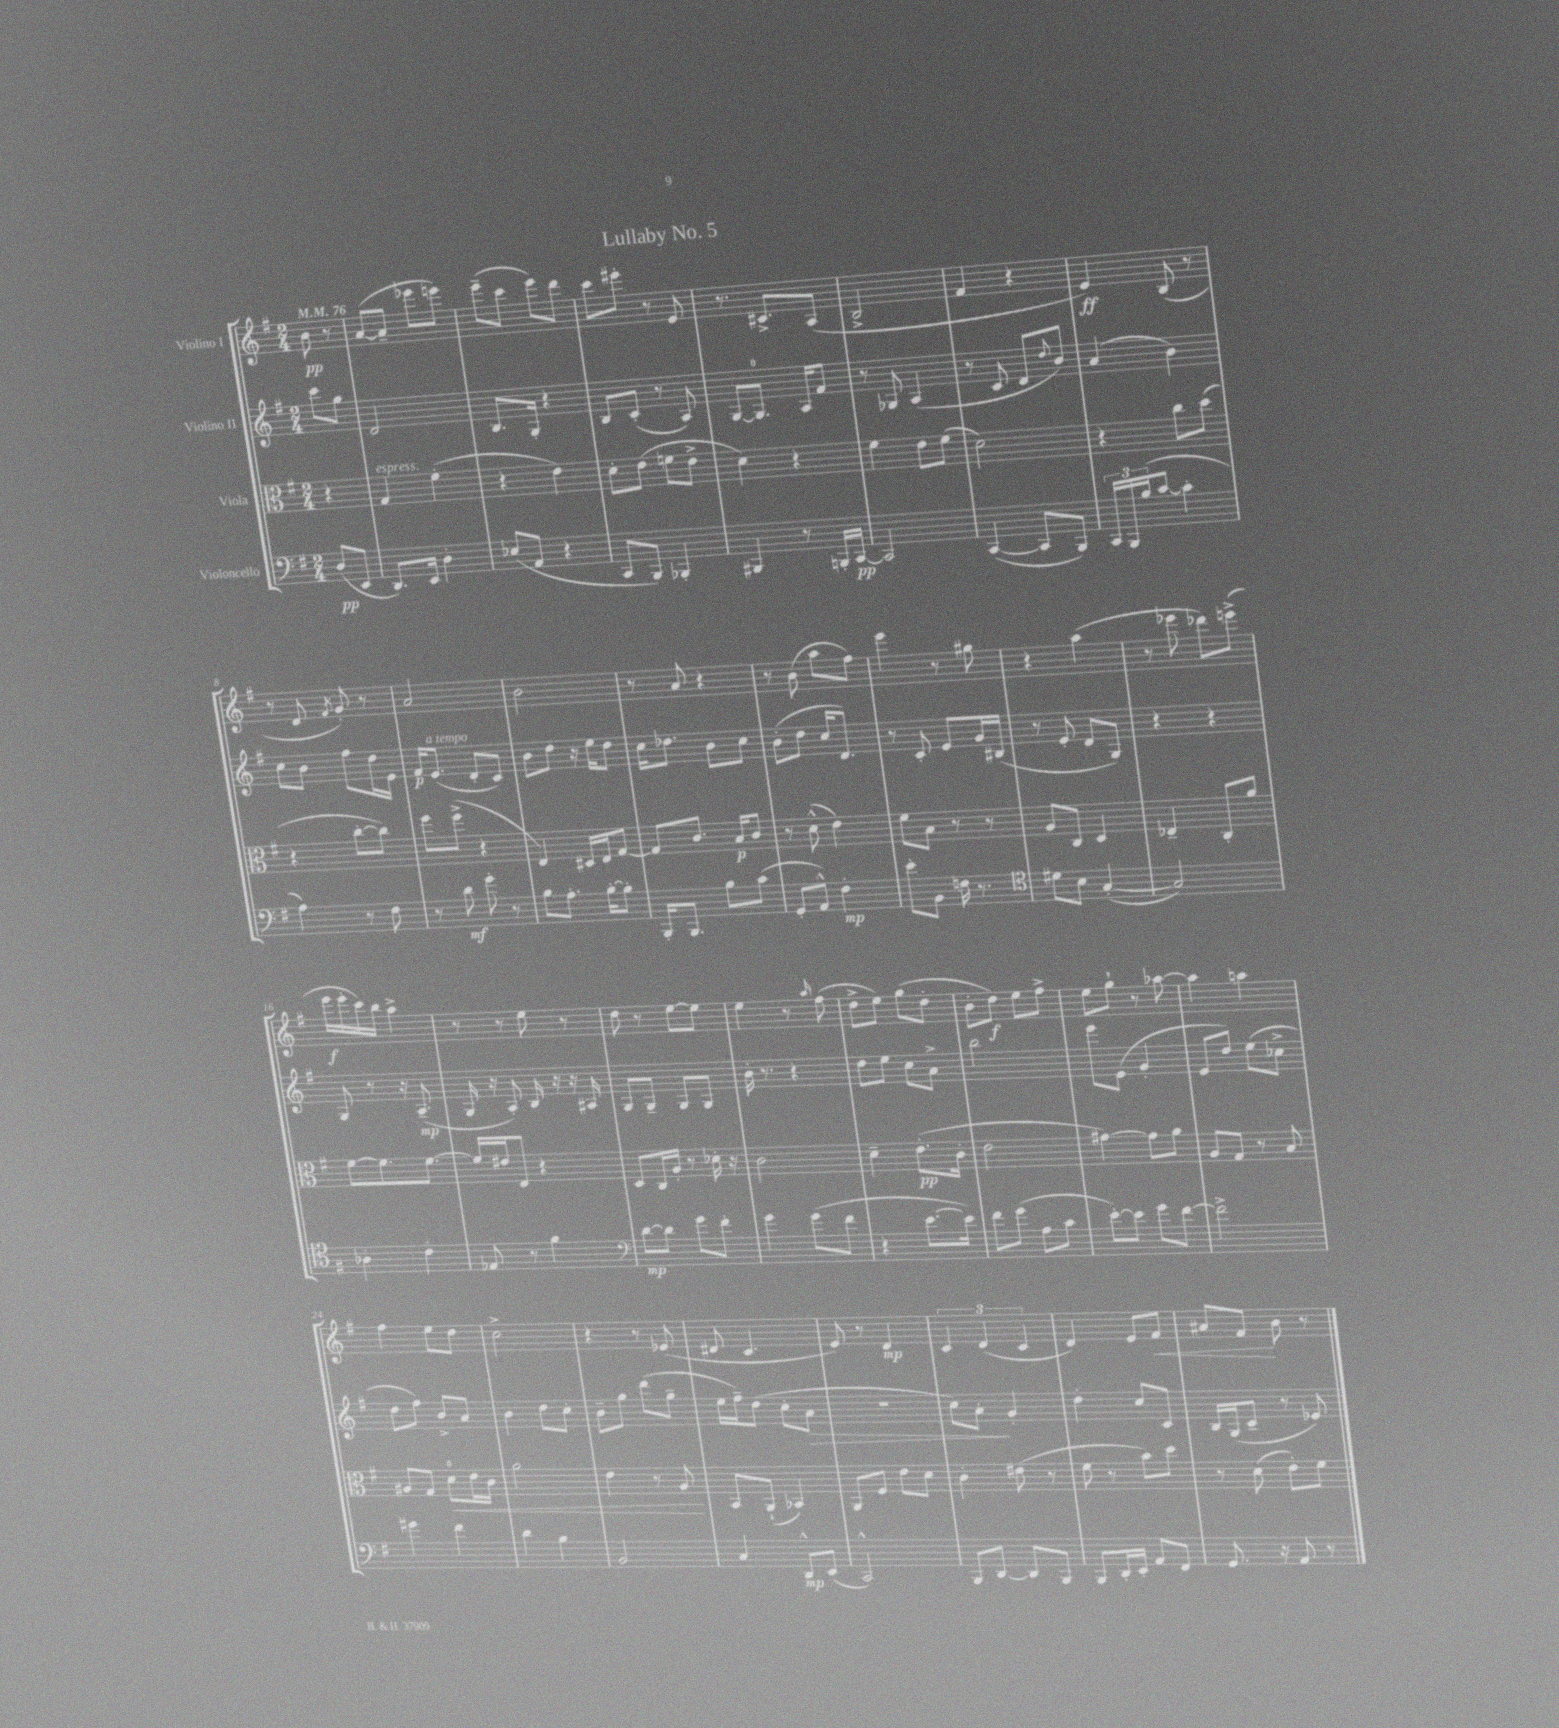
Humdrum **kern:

**kern	**dynam	**kern	**dynam	**kern	**dynam	**kern	**dynam
*part4	*part4	*part3	*part3	*part2	*part2	*part1	*part1
*staff4	*staff4	*staff3	*staff3	*staff2	*staff2	*staff1	*staff1
*I"Violoncello	*	*I"Viola	*	*I"Violino II	*	*I"Violino I	*
*clefF4	*	*clefC3	*	*clefG2	*	*clefG2	*
*k[f#]	*	*k[f#]	*	*k[f#]	*	*k[f#]	*
*M2/4	*	*M2/4	*	*M2/4	*	*M2/4	*
*MM76	*	*MM76	*	*MM76	*	*MM76	*
=	=	=	=	=	=	=	=
(8D/L	pp	4r	.	8ccc\L	.	8b\	pp
8EE/J	.	.	.	8gg\J	.	8r	.
=1	=1	=1	=1	=1	=1	=1	=1
!	!	!LO:TX:a:i:t=espress.	!	!	!	!	!
8.DD/L)	.	4G/	.	2d/	.	([8a/L	.
.	.	.	.	.	.	8a~/J]	.
16EE/Jk	.	.	.	.	.	.	.
4D'\	.	(4f#'\	.	.	.	8eee-X\L	.
.	.	.	.	.	.	8eeen\J)	.
=2	=2	=2	=2	=2	=2	=2	=2
(8E-X/L	.	4r	.	8.B/L	.	(8eee~\L	.
8AA/J	.	.	.	.	.	8ccc\J	.
.	.	.	.	16G'/Jk	.	.	.
4r	.	4e\)	.	4r	.	8eee\L)	.
.	.	.	.	.	.	8ddd\J	.
=3	=3	=3	=3	=3	=3	=3	=3
8CC/L	.	8d'\L	.	8B/L	.	8ccc\L	.
8BBB/J)	.	(8e\J	.	(8c'/J	.	8eee#X'\J	.
4BBB-X'/	.	8fn\L	.	8r	.	8r	.
.	.	8e^\J	.	8A/)	.	8e/	.
=4	=4	=4	=4	=4	=4	=4	=4
4BBB#X/	.	4d\)	.	[8G/L	.	8.r	.
.	.	.	.	8.G/J]	.	.	.
.	.	.	.	.	.	8.c#X^/L	.
8r	.	4r	.	.	.	.	.
.	.	.	.	16A/KL	.	.	.
16BBBn'/LL	.	.	.	8f#/J	.	(8A/J	.
[16CC/JJ	pp	.	.	.	.	.	.
=5	=5	=5	=5	=5	=5	=5	=5
2CC/]	.	4f#\	.	8r	.	2B^/	.
.	.	.	.	8G-X/	.	.	.
.	.	8e\L	.	(4A/	.	.	.
.	.	(8f#\J	.	.	.	.	.
=6	=6	=6	=6	=6	=6	=6	=6
([4CC/	.	2d\)	.	8r	.	4f#/	.
.	.	.	.	8c/	.	.	.
8CC/L]	.	.	.	8d/L	.	4r	.
.	.	.	.	8qqdd/	.	.	.
8BBB/J)	.	.	.	8b/J)	.	.	.
=7	=7	=7	=7	=7	=7	=7	=7
24CC/LL	.	4r	.	(4a/	.	4e/)	ff
24BBB/	.	.	.	.	.	.	.
(24B/J	.	.	.	.	.	.	.
[8c/J	.	.	.	.	.	.	.
4c'\]	.	8cc\L	.	4b\)	.	(8B/	.
.	.	(8dd\J	.	.	.	8r	.
!!LO:LB:g=z
=8	=8	=8	=8	=8	=8	=8	=8
4A\)	.	4r	.	8cc\L	.	8r	.
.	.	.	.	8b\J	.	8d/	.
.	.	.	.	.	.	8qf#/	.
8r	.	[8cc'\L	.	8ff#\L	.	8g'/)	.
8F#\	.	8cc\J])	.	16dd\L	.	8r	.
.	.	.	.	16e\JJ	.	.	.
=9	=9	=9	=9	=9	=9	=9	=9
8r	.	8ff#\L	.	16f#/KL	p	2a/	.
!	!	!	!	!LO:TX:a:i:t=a tempo	!	!	!
.	.	.	.	(8.e/J	.	.	.
8d\	mf	(8ff#^\J	.	.	.	.	.
8g'\	.	4r	.	8d'/L	.	.	.
8r	.	.	.	8c/J)	.	.	.
=10	=10	=10	=10	=10	=10	=10	=10
8B\L	.	4E/)	.	8b\L	.	2b\	.
8.A'\J	.	.	.	8dd\J	.	.	.
.	.	16D#X/LL	.	16r	.	.	.
[16B'\KL	.	16E/J	.	16ee\KL	.	.	.
8B'\J]	.	[8G/J	.	8dd\J	.	.	.
=11	=11	=11	=11	=11	=11	=11	=11
16BBB'/KL	.	8G/L]	.	16cc\KL	.	8r	.
8.BBB/J	.	.	.	8.dd-X\J	.	.	.
.	.	8.c/J	.	.	.	8a/	.
8B\L	.	.	.	8b\L	.	4r	.
.	.	16B/KL	p	.	.	.	.
(8c\J	.	8c/J	.	8cc\J	.	.	.
=12	=12	=12	=12	=12	=12	=12	=12
8GG'/L	.	8r	.	(8b'\L	.	8r	.
8AA^^/J)	.	(8d^^\	.	8dd\J	.	(8b\	.
4F#'\	mp	4e\)	.	16cc/KL	.	8aa\L	.
.	.	.	.	8.d/J)	.	.	.
.	.	.	.	.	.	8ff#\J)	.
=13	=13	=13	=13	=13	=13	=13	=13
8e'\L	.	8f#\L	.	8r	.	4eee\	.
8BB\J	.	8B\J	.	8c'/	.	.	.
16Fn\	.	8r	.	8e/L	.	8r	.
8.r	.	.	.	.	.	.	.
.	.	8r	.	16g/L	.	8gg#X\	.
.	.	.	.	(16B#X/JJ	.	.	.
=14	=14	=14	=14	=14	=14	=14	=14
*clefC4	*	*	*	*	*	*	*
8d#X\L	.	8A/L	.	8r	.	4r	.
8B\J	.	8C/J	.	8e'/	.	.	.
([4G'/	.	4D/	.	8d/L	.	(4aa\	.
.	.	.	.	8G/J)	.	.	.
=15	=15	=15	=15	=15	=15	=15	=15
2G/])	.	4E-X~/	.	4r	.	8r	.
.	.	.	.	.	.	8eee-X\	.
.	.	8C'/L	.	4r	.	8ddd-X\L)	.
.	.	8a/J	.	.	.	(8eeen^\J	.
!!LO:LB:g=z
=16	=16	=16	=16	=16	=16	=16	=16
4A-X'\	.	[8f#\L	.	8G/	.	16eee\LL	f
.	.	.	.	.	.	16eee'\	.
.	.	8.f#\]	.	8r	.	16ccc\)	.
.	.	.	.	.	.	16bb\JJ	.
4c'\	.	.	.	16r	.	4aa^\	.
.	.	[8.f#\J	.	(8.A~/	mp	.	.
=17	=17	=17	=17	=17	=17	=17	=17
8E-X/	.	16f#/LL]	.	16G/	.	8r	.
.	.	16e#X/J	.	16r	.	.	.
8r	.	8E/J	.	8A'/)	.	8r	.
4f#\	.	4r	.	16B/	.	8ee\	.
.	.	.	.	16r	.	.	.
.	.	.	.	16r	.	8r	.
.	.	.	.	16A#X/	.	.	.
=18	=18	=18	=18	=18	=18	=18	=18
*clefF4	*	*	*	*	*	*	*
[8d\L	mp	8D/L	.	8G/L	.	8dd\	.
8d\J]	.	16C/L	.	8G~/J	.	8r	.
.	.	16A'/JJ	.	.	.	.	.
8g\L	.	8r	.	8G/L	.	[8ee\L	.
8f#'\J	.	16d-X'\	.	8G/J	.	8ee\J]	.
.	.	16r	.	.	.	.	.
=19	=19	=19	=19	=19	=19	=19	=19
4g\	.	2c\	.	16b'\	.	4ee\	.
.	.	.	.	8.r	.	.	.
(8g\L	.	.	.	4r	.	8r	.
.	.	.	.	.	.	16qqaa/	.
8f#\J	.	.	.	.	.	(8ff#\	.
=20	=20	=20	=20	=20	=20	=20	=20
4r	.	4d~\	.	8dd\L	.	8dd^\L	.
.	.	.	.	8ee\J	.	8ee\J)	.
[8.e\L	.	(8.e'\L	pp	8cc\L	.	(8gg\L	.
.	.	.	.	8a^\J	.	8dd'\J	.
16e\Jk])	.	16c'\Jk	.	.	.	.	.
=21	=21	=21	=21	=21	=21	=21	=21
8f#\L	.	2e\	.	2bb\	.	8b'\L	.
(8g\J	.	.	.	.	.	8dd\J)	f
8A\L	.	.	.	.	.	8ee\L	.
8c\J	.	.	.	.	.	8ff#^\J	.
=22	=22	=22	=22	=22	=22	=22	=22
[8e'\L)	.	[4g#X\)	.	8eee\L	.	8ee\L	.
8e\J]	.	.	.	(8e\J	.	8gg`\J	.
8g\L	.	8g#\L]	.	4g'/	.	8r	.
[8f#\J	.	8a\J	.	.	.	[8aa-X\	.
=23	=23	=23	=23	=23	=23	=23	=23
2f#^\]	.	8A/L	.	8e/L	.	4aa-\]	.
.	.	8G/J	.	8dd/J)	.	.	.
.	.	8r	.	(8ee\L	.	4aan\	.
.	.	8B/	.	8cc-X^\J	.	.	.
!!LO:LB:g=z
=24	=24	=24	=24	=24	=24	=24	=24
4g#X\	.	8A#X/L	.	8dd\L	.	4ff#\	.
.	.	8G/J	.	8ff#\J)	.	.	.
!	!	!	!LO:HP:b	!	!	!	!
4f#\	.	8d\L	<	8b^/L	.	8ee\L	.
.	.	16e\L	.	8a/J	.	8dd\J	.
.	.	16c\JJ	.	.	.	.	.
=25	=25	=25	=25	=25	=25	=25	=25
4d\	.	2a\	.	4b\	.	2cc^\	.
4B\	.	.	.	8dd\L	.	.	.
.	.	.	.	8cc'\J	.	.	.
=26	=26	=26	=26	=26	=26	=26	=26
2BB/	.	4e\	.	8b~\L	.	4r	.
.	.	.	.	8gg\J	.	.	.
.	.	8r	.	(8ddd\L	.	8r	.
.	.	8A/	.	8gg~\J	.	(8e-X/	.
.	.	.	[	.	.	.	.
=27	=27	=27	=27	=27	=27	=27	=27
4C/	.	8BB/L	.	16ee\LL	.	8d#X/	.
.	.	.	.	16ff#~\J)	.	.	.
.	.	(8AA`/J	.	(8dd\J	.	4.c/	.
8DD^^/L	mp	4BB-X/)	.	8cc'\L	.	.	.
!	!	!	!	!	!LO:HP:b	!	!
(8EE/J	.	.	.	8a\J	>	.	.
=28	=28	=28	=28	=28	=28	=28	=28
2CC^^/)	.	8AA/L	.	2r	.	8e/)	.
.	.	8F#/J	.	.	.	8r	.
.	.	8e\L	.	.	.	4d/	mp
.	.	8d\J	.	.	.	.	.
=29	=29	=29	=29	=29	=29	=29	=29
8BBB/L	.	4c'\	.	8cc\L)	.	6c/	.
[8DD/J	.	.	.	8a'\J	.	.	.
.	.	.	.	.	.	(6d/	.
8DD/L]	.	(8e#X\	.	4g'/	]	.	.
.	.	.	.	.	.	6c/	.
8BBB/J	.	8r	.	.	.	.	.
=30	=30	=30	=30	=30	=30	=30	=30
8BBB/L	.	8f#\	.	4dd'\	.	4d/)	.
16DD'/L	.	8r	.	.	.	.	.
16EE'/JJ	.	.	.	.	.	.	.
8AA/L	.	8b\L)	.	8cc/L	.	8e/L	.
!	!	!	!	!	!	!	!LO:HP:b
8FF#/J	.	8dd\J	.	8c/J	.	8f#/J	<
=31	=31	=31	=31	=31	=31	=31	=31
8.GG/	.	8r	.	16B/LL	.	8a#X/L	.
.	.	.	.	(16G/J	.	.	.
.	.	(8d\	.	8c~/J	.	8f#/J	.
16r	.	.	.	.	.	.	.
8AA/	.	8e'\L)	.	8r	.	8b\	[
8r	.	8f#\J	.	8e-X/)	.	8r	.
==	==	==	==	==	==	==	==
*-	*-	*-	*-	*-	*-	*-	*-
